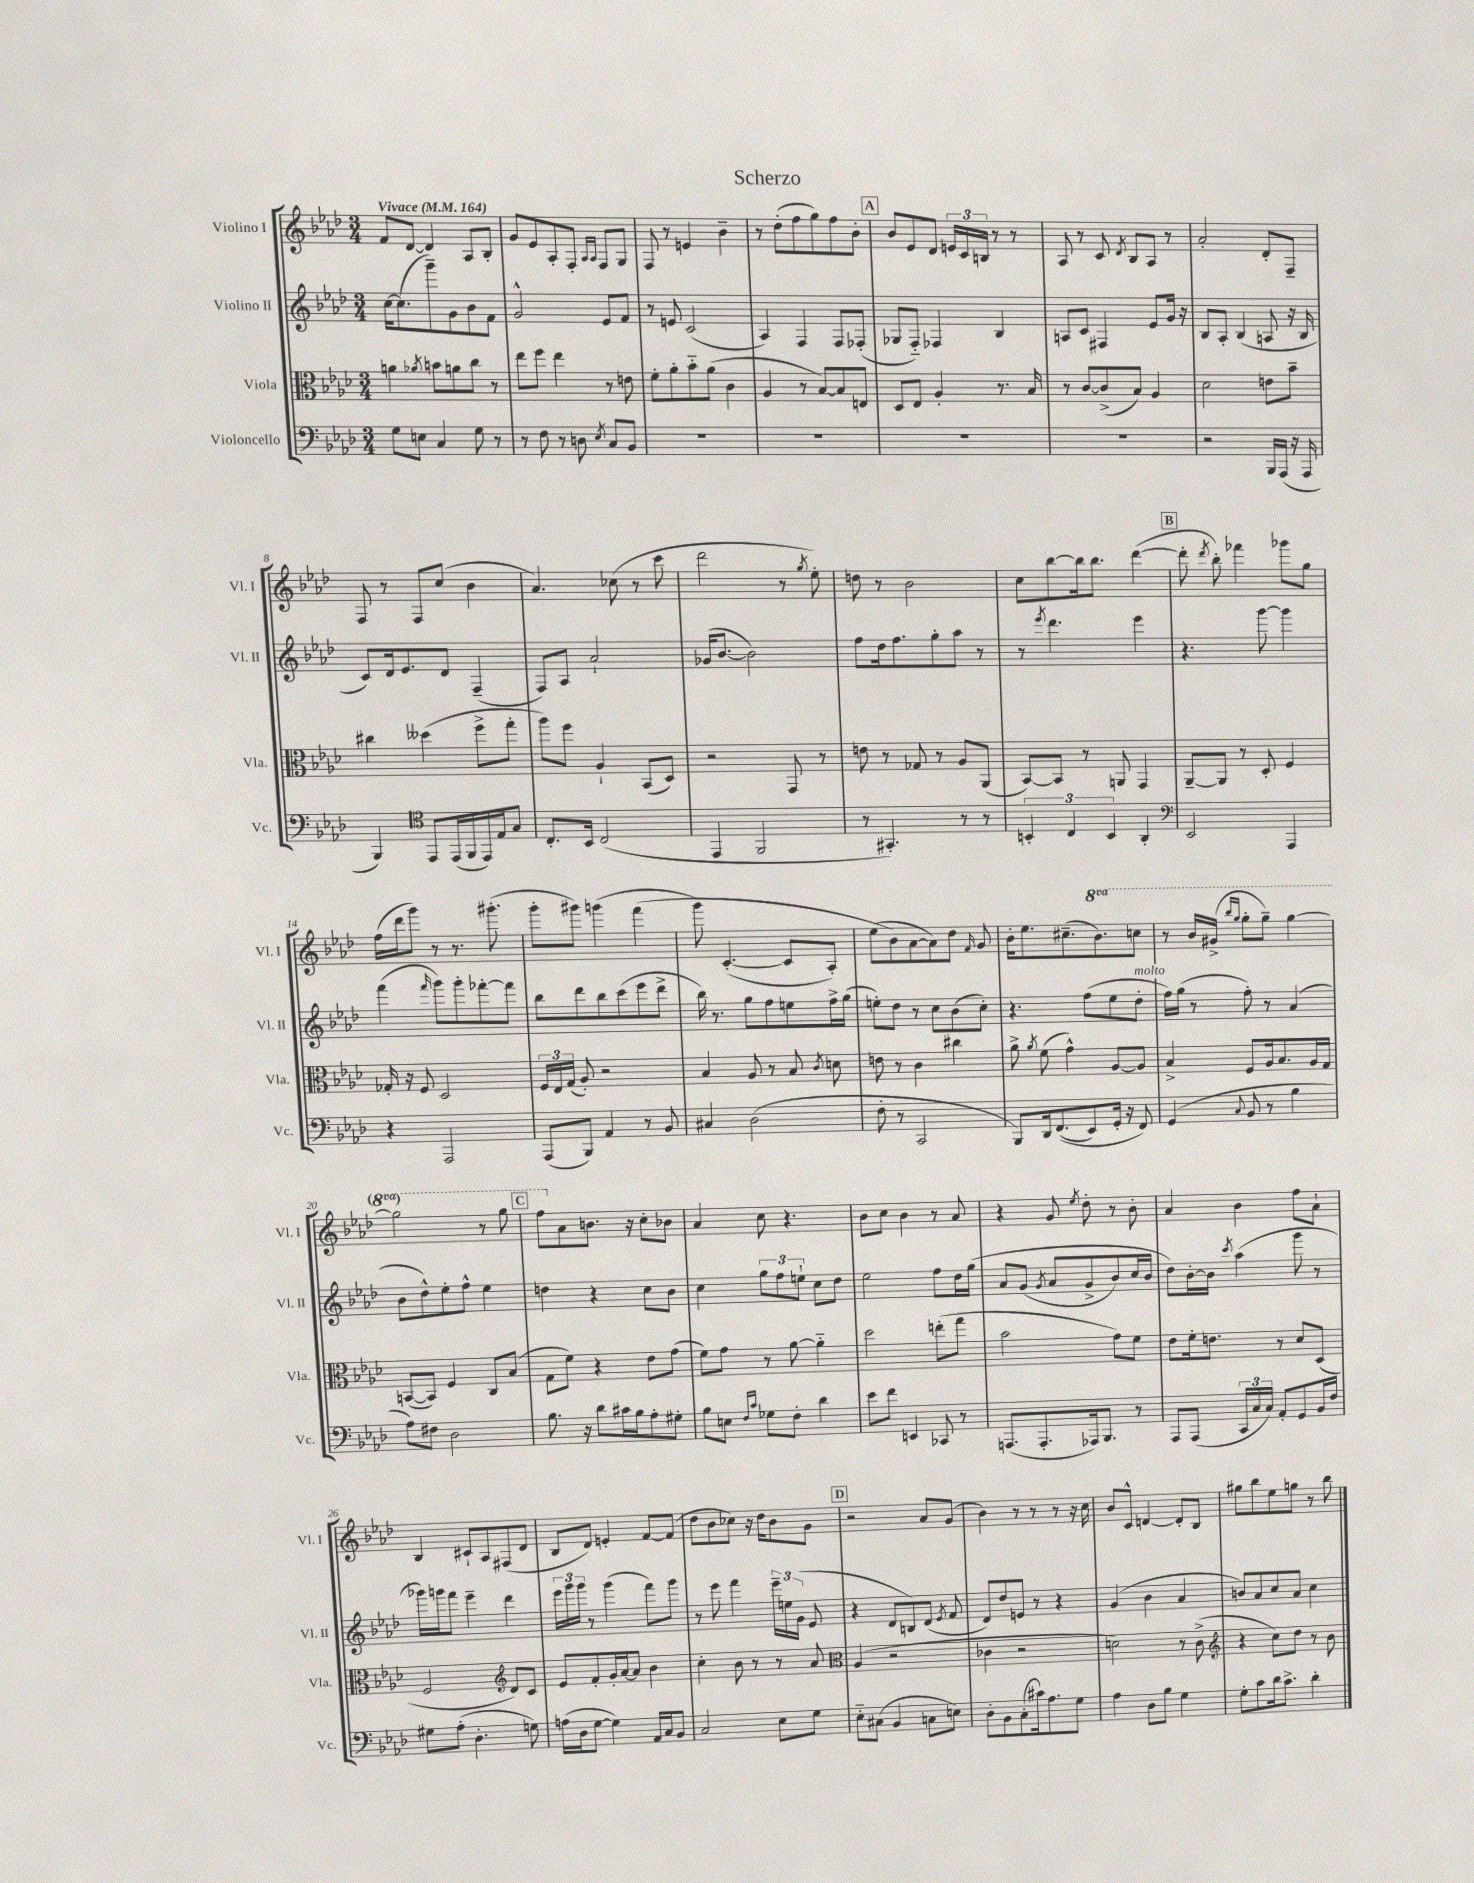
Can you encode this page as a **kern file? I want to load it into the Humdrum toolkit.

**kern	**kern	**kern	**kern
*part4	*part3	*part2	*part1
*staff4	*staff3	*staff2	*staff1
*I"Violoncello	*I"Viola	*I"Violino II	*I"Violino I
*I'Vc.	*I'Vla.	*I'Vl. II	*I'Vl. I
*clefF4	*clefC3	*clefG2	*clefG2
*k[b-e-a-d-]	*k[b-e-a-d-]	*k[b-e-a-d-]	*k[b-e-a-d-]
*M3/4	*M3/4	*M3/4	*M3/4
*MM164	*MM164	*MM164	*MM164
=1	=1	=1	=1
!	!	!	!LO:TX:a:B:t=Vivace
8G\L	4an\	[16cc\KL	8f/L
.	.	(8.cc\]	.
8En\J	.	.	[8d-/J
.	8qa-X/	.	.
4C/	8bn\L	8ggg~\)	4d-/]
.	8an\	8g\	.
8G\	8cc\J	8b-\	8A-/L
8r	8r	8f\J	8B-'/J
=2	=2	=2	=2
8r	8ee-\L	2g^^/	8g/L
8F\	8ff\J	.	8e-/
8r	4ee-\	.	8A-'/
8Dn\	.	.	8F'/J
.	.	.	16qqA-/LL
8qE-/	.	.	16qqA-/JJ
8C/L	8r	8e-/L	8F/L
8BB-/J	8en\	8f/J	8G/J
=3	=3	=3	=3
2.r	8f'\L	8r	8F/
.	8a-'\	8en/	8r
.	8b-\	(2c/	4en/
.	(8a-\J	.	.
.	4c\	.	4b-~\
=4	=4	=4	=4
2.r	4A-/	4A-/)	8r
.	.	.	(8dd-'\L
.	8r	4F/	8ff\
.	[8B-/L)	.	8gg\)
.	8B-/]	8F/L	8ff\
.	8En/J	(8F-X'/J	8b-'\J
!!LO:REH:place=s1:t=A
=5	=5	=5	=5
2.r	8D-/L	8G-X/L	8b-/L
.	8E-/J	8F/J)	8e-/
.	4A-'/	4F-X/	8d-/J
.	.	.	24en/LL
.	.	.	24c/
.	.	.	24Bn/JJ
.	8.r	4B-/	8r
.	.	.	8r
.	16B-/	.	.
=6	=6	=6	=6
2.r	8r	8An/L	8A-/
.	[8c/L	8c/J	8r
.	(8c^/]	4F#X/	8c/
.	.	.	8qd-/
.	8B-/J)	.	8B-/L
.	4A-/	8e-/L	8A-/J
.	.	16g/Jk	8r
.	.	16r	.
=7	=7	=7	=7
2r	2d-\	8B-/L	2a-'/
.	.	8A-'/J	.
.	.	(4B-/	.
16BBB-/LL	8en\L	8An/	8d-'/L
(16AAA-/JJ	.	.	.
16r	8b-~\J	16r	8F~/J
16AAA-/	.	16B-/	.
!!LO:LB:g=z
=8	=8	=8	=8
4BBB-/)	4cc#X\	8c/L)	8F/
.	.	16d-/k	8r
.	.	8.e-/	.
*clefC4	*	*	*
8EE-/L	(4dd--X\	.	8F/L
(16EE-/L	.	8d-/J	(8cc/J
16FF/	.	.	.
16EE-/)	8ff^\L	(4F~/	4b-\
16E-/J	.	.	.
8G/J	8gg'\J	.	.
=9	=9	=9	=9
8.C'/L	8aa-\L)	8F/L)	4.a-/)
.	8ff\J	8A-/J	.
16BB-/Jk	.	.	.
(2C/	4A-`/	2a-`/	.
.	.	.	(8cc-X\
.	(8BB-/L	.	8r
.	8D-/J)	.	8ccc\
=10	=10	=10	=10
4EE-/	2r	(16g-X/KL	2ddd-\
.	.	[8.b-/J	.
2FF/	.	2b-\])	.
.	8GG/	.	8r
.	.	.	8qgg/
.	8r	.	8ee-'\)
=11	=11	=11	=11
8r	8en\	8ff\L	8ddn\
4.GG#X'/)	8r	16dd-\k	8r
.	.	8.ff\	.
.	8G-X/	.	2b-\
.	8r	8gg'\	.
8r	8A-/L	8aa-\J	.
8r	(8AA-/J	8r	.
=12	=12	=12	=12
6BBn'/	[8BB-/L)	8r	8cc\L
.	.	8qeee-/	.
.	8BB-/J]	4.ddd-\	[8bb-\
6C/	.	.	.
.	8r	.	16bb-\k]
.	.	.	8.bb-\J
6BB/	.	.	.
.	8AAn/	.	.
4AA-'/	4GG/	4eee-\	([4ddd-\
!!LO:REH:place=s1:t=B
=13	=13	=13	=13
*clefF4	*	*	*
2EE-/	[8AA-~/L	4.r	8ddd-'\]
.	.	.	8qddd-/
.	8AA-/J]	.	8bb-'\)
.	8r	.	4fff-X\
.	8D-'/	[8ggg\	.
4AAA-/	4F/	4ggg\]	8ggg-X\L
.	.	.	8gg\J
!!LO:LB:g=z
=14	=14	=14	=14
4r	16G-X'/	(4fff\	(16ff\LL
.	16r	.	16ddd-\J
.	8F/	.	8ggg\J)
.	.	16qqfff/	.
2AAA-/	2D-/	8ggg\L)	8r
.	.	8ggg'\	8.r
.	.	[8fff-X'\	.
.	.	.	(8.ggg#X'\
.	.	8fff-\J]	.
=15	=15	=15	=15
(8AAA-/L	24F/LL	8bb-\L	8ggg'\L
.	24E-/	.	.
.	(24G/JJ	.	.
8BBB-/J)	8A-'/)	8ddd-\	8ggg#X\J)
4AA-/	2r	8bb-\	(4gggn\
.	.	(8ccc\	.
8r	.	8eee-\	(4fff\
8BB-/	.	8ddd-^\J	.
=16	=16	=16	=16
4C#X/	4B-/	16bb-\)	8ggg\)
.	.	8.r	.
.	.	.	([4.c'/
(2D-\	8A-/	8gg\L	.
.	8r	8ff\	.
.	8B-/	8een\	8c/L]
.	8qc/	.	.
.	8dn\	16ff^\L	8A-'/J)
.	.	(16gg\JJ	.
=17	=17	=17	=17
8F'\	8en\	8een'\L)	(8ee-\L
8r	8r	8dd-\J	8b-\)
2CC/	4c\	8r	[8a-\
.	.	8cc\L	8a-\])
.	4cc#X\	(8b-\	8dd-\J
.	.	.	16qqf/
.	.	8cc'\J)	8g/
=18	=18	=18	=18
8BBB-/L)	8a-^\	4.r	16b-'\KL
.	.	.	8.ee-\
.	8qa-/	.	.
16DD-/k	(8f\	.	.
((8.FF/	.	.	.
.	4g^^\)	.	(8.cc#X~\
8EE-/)	.	(8ff\L	.
*	*	*	*8va
.	.	.	8.bb-\)
16GG'/Jk	[8A-/L	8ee-\	.
16r	.	.	.
!	!	!LO:TX:a:i:t=molto	!
8FF/)	8A-/J]	8dd-'\J	8cccn\J
=19	=19	=19	=19
(4GG/	4B-^/	16ff\LL)	8r
.	.	(16gg\JJ	.
.	.	8r	16bb-/LL
.	.	.	(16gg#X^/JJ
.	.	.	16qqbbb-/LL
8qqC/	.	.	16qqggg/JJ
8BB-/	8F/L	8ff'\)	8ggg'\L
8r	16A-/k	8r	8ggg~\J)
.	8.B-/	.	.
4B-\	.	(4a-/	[4ggg\
.	16A-/L	.	.
.	16G/JJ	.	.
!!LO:LB:g=z
=20	=20	=20	=20
8A-\L)	([8BBn/L	8b-\L	2ggg\]
8F#X\J	8BB/J])	8dd-^^\)	.
2D-\	4F/	8ee-'\	.
.	.	8ff^^\J	.
.	8C/L	4ee-\	8r
.	(8B-/J	.	8ggg\
!!LO:REH:place=s1:t=C
=21	=21	=21	=21
8.B-\	8G\L	4ddn\	8fff\L
*	*	*	*X8va
.	8f\J)	.	8a-\
16r	.	.	.
8d-\L	4r	4r	8.bn\J
16c#X\L	.	.	.
16B-\J	.	.	16r
8A-'\	8e-\L	8cc\L	8cc'\L
8G#X'\J	(8g\J	8b-\J	8b-X\J
=22	=22	=22	=22
8B-\L	8f\L)	4cc\	4a-/
8En\J	8g\J	.	.
16qqF/LL	.	.	.
16qqc/JJ	.	.	.
8G-X\L	8r	12gg\L	8cc\
.	.	12ff\	.
8F'\J	[8a-\	.	4.r
.	.	12een`\J	.
4d-\	4a-\]	8cc\L	.
.	.	8dd-\J	.
=23	=23	=23	=23
8e-\L	2dd-\	2ee-\	8b-\L
8f\J	.	.	8cc\J
4EEn/	.	.	4b-\
8CC-X/	(8een'\L	8ff\L	8r
8r	8gg\J	16dd-\L	8a-/
.	.	(16gg\JJ	.
=24	=24	=24	=24
(8.AAAn/L	2b-\	8a-/L	4r
.	.	(8g/J	.
8.AAA'/	.	.	.
.	.	8qg/	.
.	.	8a-/L	8g/
.	.	.	8qee-/
16AAA-X/k)	.	8g^/	8dd-'\
8.BBB-/J	.	.	.
.	8g\L)	8b-/)	8r
8r	8f\J	16cc/L	8b-'\
.	.	16b-/JJ	.
=25	=25	=25	=25
8AAA-/L	8e-\L	8dd-\L)	4a-/
(8AAA-/J	16f'\k	[16b-'\L	.
.	8.en\J	16b-\JJ]	.
.	.	8qccc/	.
24CC/LL	.	(4aa-\	4b-\
24C/	.	.	.
24C/JJ)	.	.	.
8AA-'/L	8r	.	.
8GG/	8d-/L	8ggg\	8ff\L
16BB-/L	(8D-/J	8r	8a-`\J
16F/JJ	.	.	.
!!LO:LB:g=z
=26	=26	=26	=26
8G#X\L	2F/	16ggg-X\LL)	4B-/
.	.	16gggn\J	.
(8A-'\J	.	8fff\J	.
4.D-'\	.	4eee-~\	8c#X`/L
.	.	.	8A-/
*	*clefG2	*	*
.	8d-/L)	4ddd-\	(8F#X/
8Gn\)	8c/J	.	8d-/J
=27	=27	=27	=27
(16An\LL	8e-/L	24eee-\LL	8B-/L
.	.	24ggg\	.
16D-\J	.	.	.
.	.	24ggg\JJ	.
[8G\J	8f'/	8r	8d-/J)
4G\])	16g'/L	(4ggg\	4en'/
.	[16a-/J	.	.
.	8a-/J]	.	.
16AA-/LL	4b-\	8fff\L)	[8f/L
16C/J	.	.	.
8BB-/J	.	8ggg\J	(8f/J]
=28	=28	=28	=28
2C/	4cc'\	8r	8dd-\L
.	.	8eee-\	8b-\
.	8b-\	4fff\	8cc-X\J)
.	8r	.	16r
.	.	.	16dd-\KL
8E-\L	8r	24eee-~\LL	8b-\
.	.	24een\	.
.	.	(24g\JJ	.
8G\J	8a-/	8e-/	8g\J
!!LO:REH:place=s1:t=D
=29	=29	=29	=29
*	*clefC3	*	*
8E-\L	(4A-/	4r	2r
(8C#X\J	.	.	.
4BB-/	2r	8d-/L	.
.	.	8Bn/)	.
8Cn\L	.	(8d-/J	8a-/L
.	.	8qe-/	.
8En\J)	.	8f/	(8g/J
=30	=30	=30	=30
8D-'\L	4c-X\	8d-/L)	4b-\)
8BB-\	.	8dd-/	.
(8C'\	2r	8en/J	8r
16c#X\k)	.	8r	8r
8.A-\	.	.	.
.	.	4r	8r
8G\J	.	.	16r
.	.	.	16cc\
=31	=31	=31	=31
4A-\	2dn\)	(4g/	8b-/L
.	.	.	8c^^/J
8D-\L	.	4b-\	[4dn/
8B-\J	.	.	.
4G\	8r	4a-/	8d'/L]
.	(8c^\	.	8B-/J
=32	=32	=32	=32
*	*clefG2	*	*
8G'\L	4r	8bn/L)	8gg#X\L
8c\	.	8a-/	8bb-\
16d-\k	8cc\L)	8cc/	8ee-\
8.c^\J	.	.	.
.	8dd-\J	8a-/J	8ggn\J
4d-'\	8r	4cc\	8r
.	8b-\	.	8bb-\
==	==	==	==
*-	*-	*-	*-
